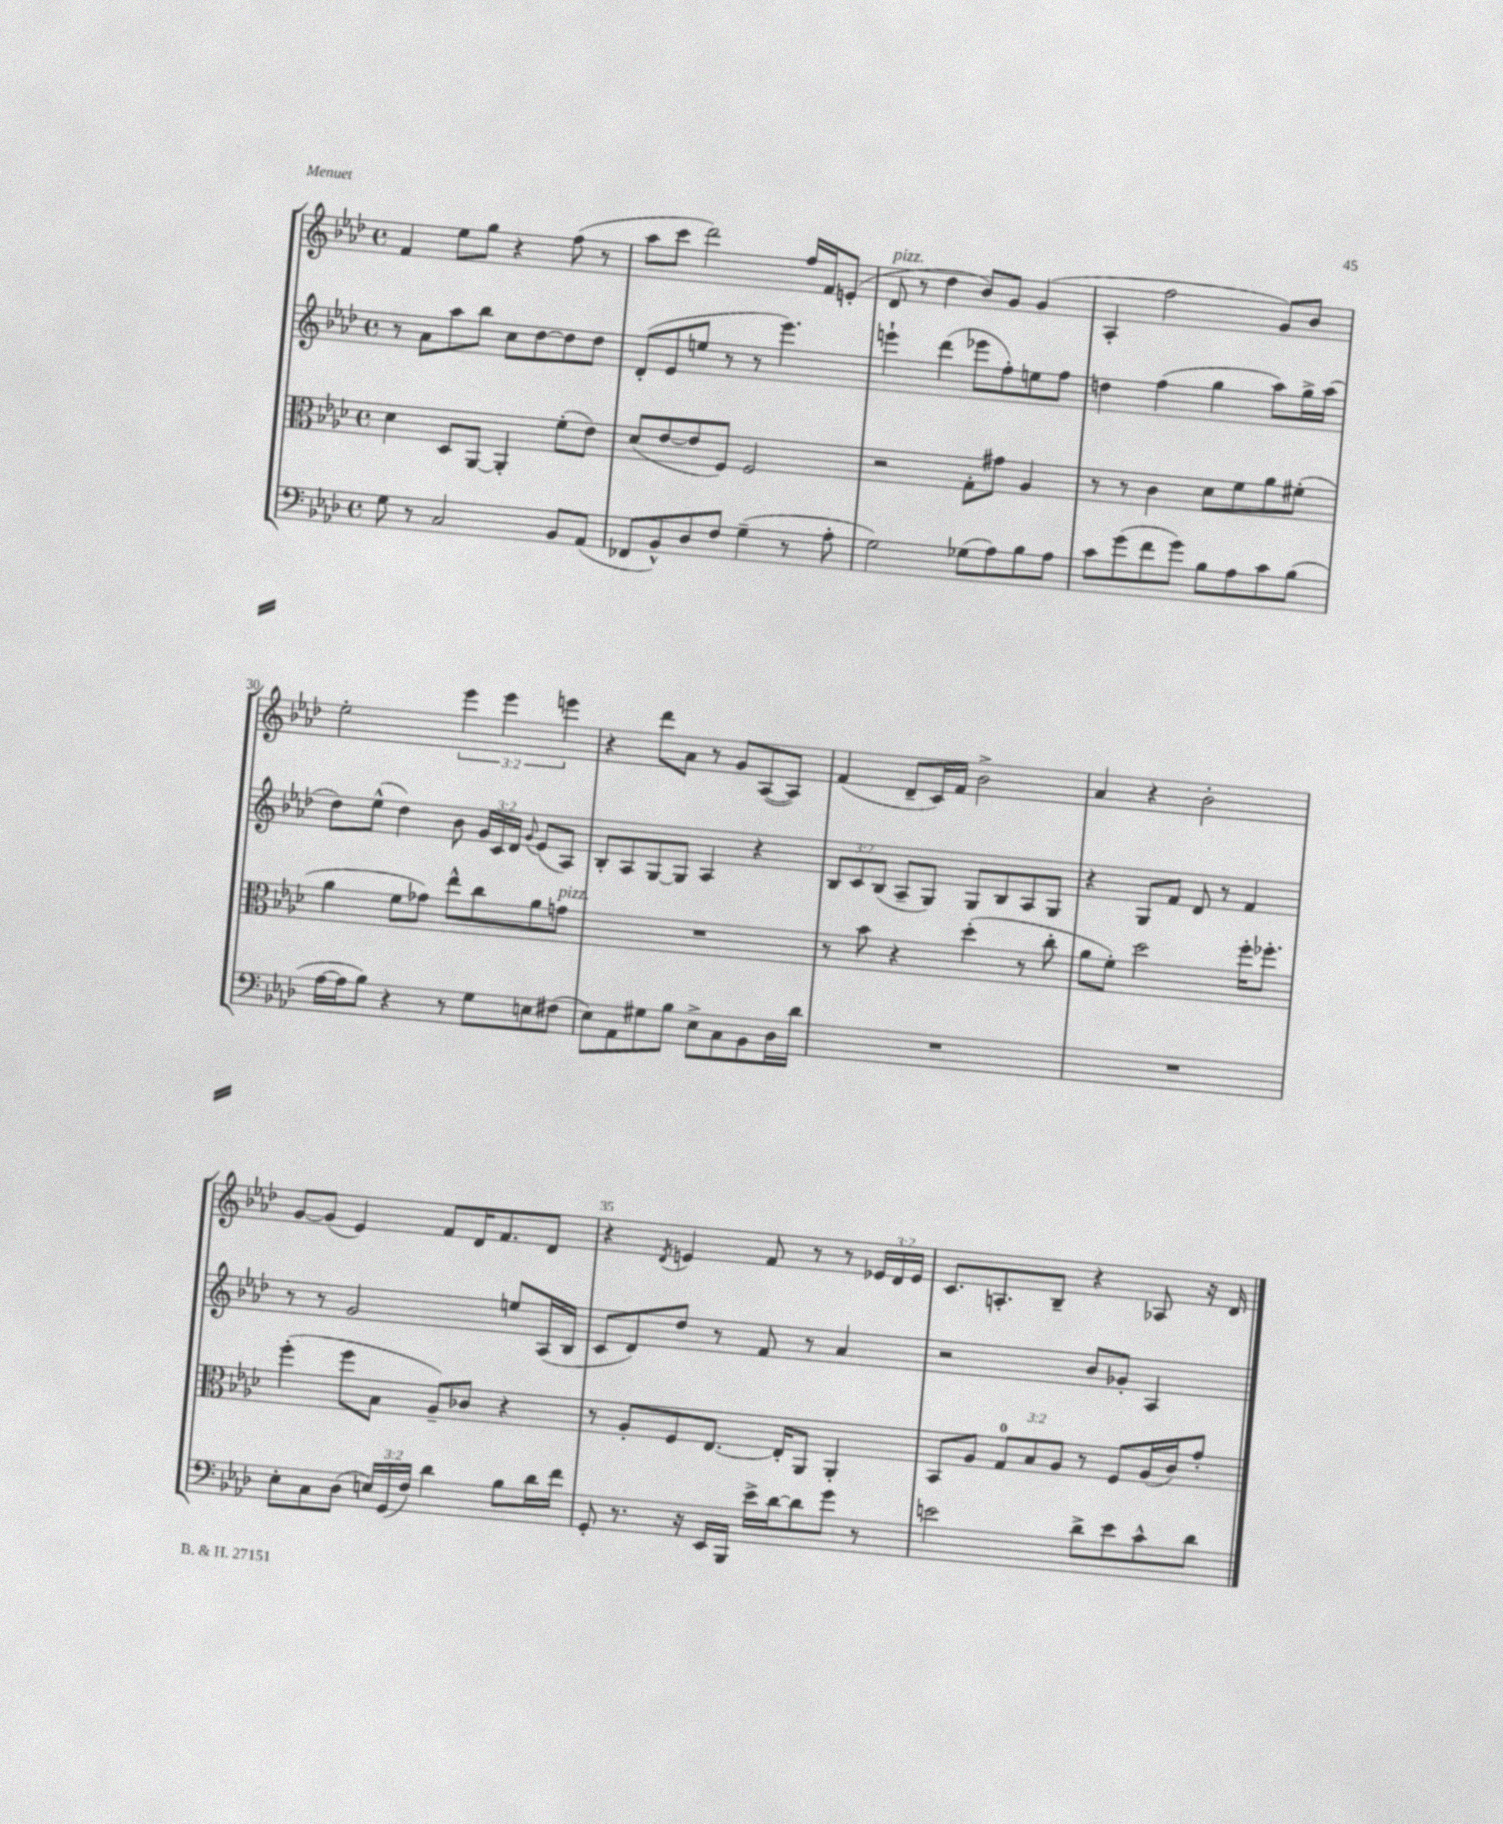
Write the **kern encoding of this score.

**kern	**kern	**kern	**kern
*staff4	*staff3	*staff2	*staff1
*clefF4	*clefC3	*clefG2	*clefG2
*k[b-e-a-d-]	*k[b-e-a-d-]	*k[b-e-a-d-]	*k[b-e-a-d-]
*M4/4	*M4/4	*M4/4	*M4/4
*met(c)	*met(c)	*met(c)	*met(c)
8G	4d-	8r	4f
8r	.	8a-	.
2C	8D-	8aa-	8ee-
.	[8AA-	8bb-	8gg
.	4AA-']	8cc	4r
.	.	[8dd-	.
8BB-	(8f'	8dd-]	(8ff
(8AA-	8e-)	8dd-	8r
=	=	=	=
8FF-	(8d-	(8d-'	8aa-
8BB-^^)	[8e-	8e-	8ccc
8D-	8e-]	8ee	2ddd-)
8F	8F)	8r	.
(4G~	2F	8r	.
.	.	4.eee-)	.
8r	.	.	16ff
.	.	.	16f
8A-'	.	.	(8e'
=	=	=	=
2G)	2r	4eee`	8d-
.	.	.	8r
.	.	(4ddd-	4dd-
(8G-	8G'	8eee-	8b-)
8A-)	8g#	8ff')	8g
8B-	4A-	8ee	(4g
8A-	.	8ff	.
=	=	=	=
8c	8r	4dd	4A-'
(8g	8r	.	.
8f	4c	(4ff	2ff
8g)	.	.	.
8B-	8d-	4gg	.
8A-	8f	.	.
8c	8a-	8aa-)	8g)
(8B-	(8f#'	16gg^	8b-
.	.	(16aa-	.
=	=	=	=
[16A-	4a-	8dd-)	2ee-'
16A-]	.	.	.
8B-)	.	(8ee-^^	.
4r	8f	4dd-)	.
.	8g-)	.	.
8r	8ee-^^	8b-	6eee-
8G	8cc	24g	.
.	.	24c	6eee-
.	.	24d-	.
.	.	8qqg	.
8E	8a-	(8e-	.
.	.	.	6eee
(8F#	8g	8A-)	.
=	=	=	=
8E-)	1r	8B-'	4r
8AA-	.	8A-	.
8G#	.	[8G	8ddd-
8B-	.	8G]	8a-
8E-^	.	4A-	8r
8C	.	.	8g
8BB-	.	4r	([8A-
16D-	.	.	8A-])
16d-	.	.	.
=	=	=	=
1r	8r	12B-	(4f
.	.	12c	.
.	8b-	.	.
.	.	(12B-	.
.	4r	8A-~	8d-~
.	.	8G)	16c)
.	.	.	16f
.	(4dd-'	8G	2b-^
.	.	8B-	.
.	8r	8A-	.
.	8cc'	8G	.
=	=	=	=
1r	8a-	4r	4a-
.	8f')	.	.
.	2dd-	8G	4r
.	.	8f	.
.	.	8d-	2b-'
.	.	8r	.
.	16ff'	4f	.
.	8.ff-'	.	.
=	=	=	=
8E-'	(4ff'	8r	[8g
8C	.	8r	(8g]
(8D-	8ff	2g	4e-)
24E)	8B-	.	.
(24GG	.	.	.
24F)	.	.	.
4d-	8A-~)	.	8f
.	8c-	.	16d-
.	.	.	8.f
8B-	4r	8ee	.
16d-	.	(16A-	8d-
16f	.	16B-	.
=	=	=	=
8GG'	8r	8c	4r
8.r	8A-'	8d-)	.
.	.	.	8qd-
.	8F	8dd-	4e
16r	.	.	.
16EE-	[8.E-	8r	.
16BBB-	.	.	.
16e-^	.	8f	8f
[16d-	16E-']	.	.
8d-]	8AA-	8r	8r
8g	4AA-'	4a-	8r
8r	.	.	24e-
.	.	.	24d-
.	.	.	24e-
=	=	=	=
2e	8BB-	2r	8.c
.	8A-	.	.
.	.	.	8.A'
.	12G	.	.
.	12B-	.	.
.	.	.	8B-~
.	12A-	.	.
8d-^	8r	8b-	4r
8e	8F	8g-'	.
8c^^	(16A-	4A-	8A-
.	16c)	.	.
8d-	8g'	.	16r
.	.	.	16d-
==	==	==	==
*-	*-	*-	*-
